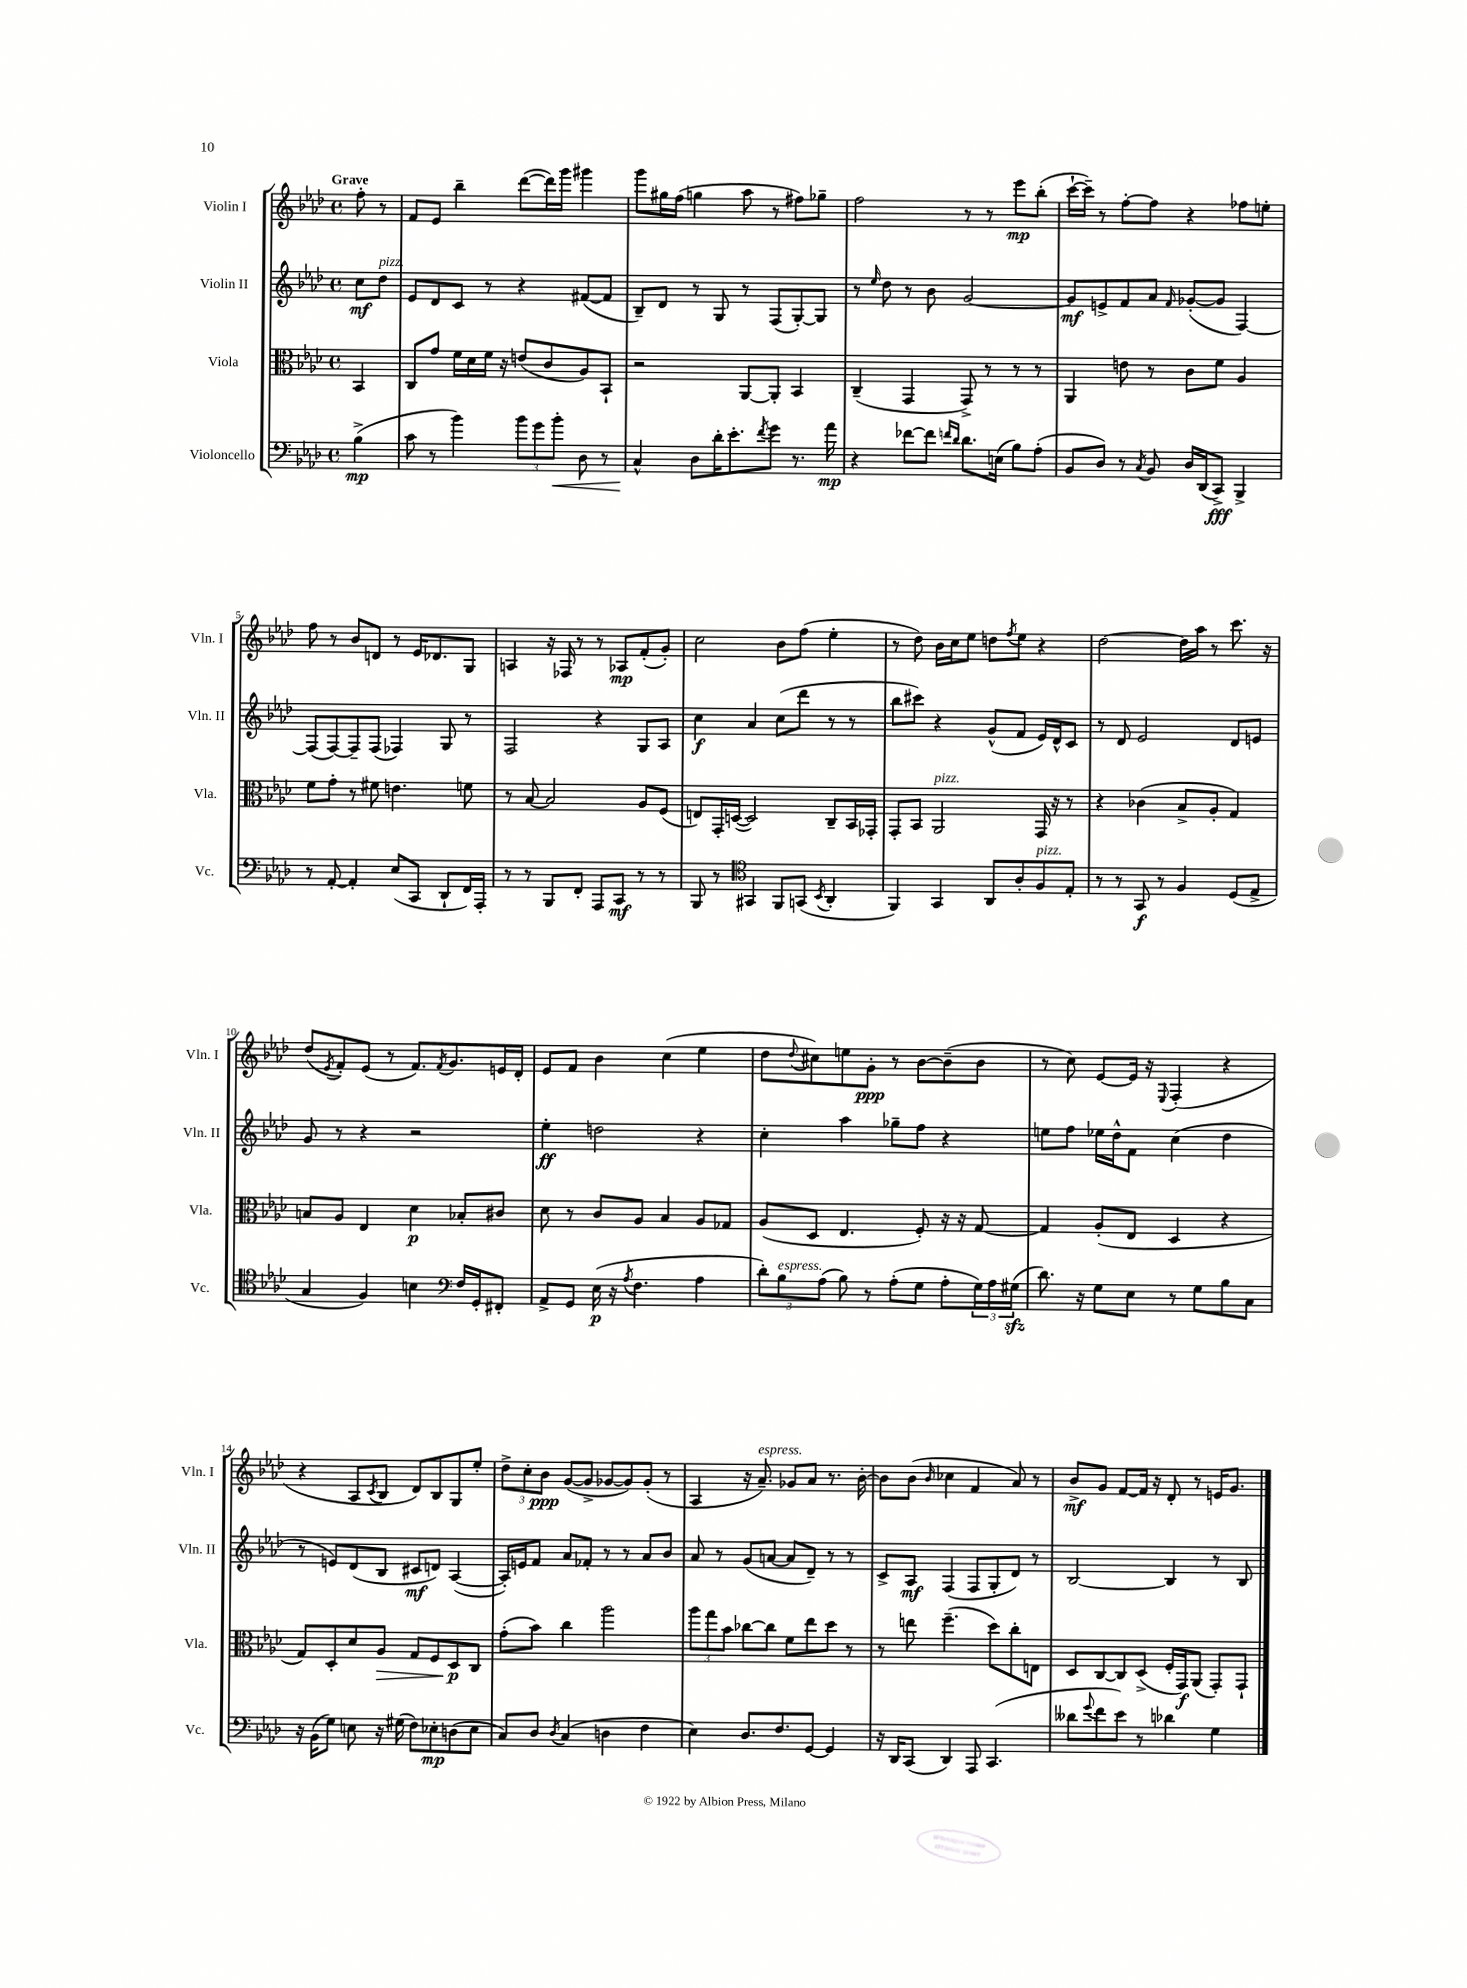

**kern	**dynam	**kern	**dynam	**kern	**dynam	**kern	**dynam
*part4	*part4	*part3	*part3	*part2	*part2	*part1	*part1
*staff4	*staff4	*staff3	*staff3	*staff2	*staff2	*staff1	*staff1
*I"Violoncello	*	*I"Viola	*	*I"Violin II	*	*I"Violin I	*
*I'Vc.	*	*I'Vla.	*	*I'Vln. II	*	*I'Vln. I	*
*clefF4	*	*clefC3	*	*clefG2	*	*clefG2	*
*k[b-e-a-d-]	*	*k[b-e-a-d-]	*	*k[b-e-a-d-]	*	*k[b-e-a-d-]	*
*M4/4	*	*M4/4	*	*M4/4	*	*M4/4	*
*met(c)	*	*met(c)	*	*met(c)	*	*met(c)	*
=	=	=	=	=	=	=	=
!	!	!	!	!	!	!LO:TX:a:B:t=Grave	!
(4B-^\	mp	4BB-/	.	8cc\L	mf	8ff'\	.
!	!	!	!	!LO:TX:a:i:t=pizz.	!	!	!
.	.	.	.	8dd-\J	.	8r	.
=1	=1	=1	=1	=1	=1	=1	=1
8c\	.	8C/L	.	8e-/L	.	8f/L	.
8r	.	8g/J	.	8d-/	.	8e-/J	.
4b-\)	.	16f\LL	.	8c/J	.	4bb-~\	.
.	.	16d-\	.	.	.	.	.
.	.	16f\JJ	.	8r	.	.	.
.	.	16r	.	.	.	.	.
12b-\L	.	(8en/L	.	4r	.	([8ddd-\L	.
12g\	.	.	.	.	.	.	.
.	.	8c/	.	.	.	16ddd-\L])	.
!	!LO:HP:b	!	!	!	!	!	!
12b-'\J	<	.	.	.	.	.	.
.	.	.	.	.	.	16ggg\JJ	.
8D-\	.	8A-/)	.	([8f#X/L	.	4ggg#X\	.
8r	.	8BB-`/J	.	8f#/J]	.	.	.
=2	=2	=2	=2	=2	=2	=2	=2
4C^^/	.	2r	.	8B-~/L)	.	8ggg\L	.
.	.	.	.	8d-/J	.	16gg#X\L	.
.	.	.	.	.	.	(16ff\JJ	.
8D-\L	[	.	.	8r	.	4ggn\	.
16d-'\K	.	.	.	8G/	.	.	.
8.e-'\	.	.	.	.	.	.	.
.	.	[8AA-/L	.	8r	.	8aa-\	.
8qf/	.	.	.	.	.	.	.
8g\J	.	8AA-'/J]	.	(8F/L	.	8r	.
8.r	.	4BB-/	.	[8G'/)	.	8ff#X\L)	.
.	.	.	.	8G/J]	.	8gg-X~\J	.
16a-\	mp	.	.	.	.	.	.
=3	=3	=3	=3	=3	=3	=3	=3
4r	.	(4C~/	.	8r	.	2ff\	.
.	.	.	.	16qqee-/	.	.	.
.	.	.	.	8dd-\	.	.	.
[8f-X\L	.	4GG/	.	8r	.	.	.
8f-\J]	.	.	.	8b-\	.	.	.
16qqfn/LL	.	.	.	.	.	.	.
16qqd-/JJ	.	.	.	.	.	.	.
8.d-\L	.	8GG^/)	.	[2g/	.	8r	.
.	.	8r	.	.	.	8r	.
(16En\Jk	.	.	.	.	.	.	.
8B-\L)	.	8r	.	.	.	8eee-\L	mp
(8A-'\J	.	8r	.	.	.	(8bb-'\J	.
=4	=4	=4	=4	=4	=4	=4	=4
8BB-/L	.	4AA-/	.	8g/L]	mf	[16ccc`\LL	.
.	.	.	.	.	.	16ccc~\JJ])	.
8D-/J)	.	.	.	8en^/	.	8r	.
8r	.	8en\	.	8f/	.	[8ff'\L	.
8qC/	.	.	.	.	.	.	.
8BB-/	.	8r	.	8a-/J	.	8ff\J]	.
.	.	.	.	16qqf/	.	.	.
16D-/LL	.	8c\L	.	([8g-X'/L	.	4r	.
(16DD-/J	.	.	.	.	.	.	.
8CC^/J)	fff	8f\J	.	8g-/J]	.	.	.
4BBB-^/	.	4A-/	.	[4F/)	.	8ff-X\L	.
.	.	.	.	.	.	8een'\J	.
!!LO:LB:g=z
=5	=5	=5	=5	=5	=5	=5	=5
8r	.	8f\L	.	(8F/L]	.	8ff\	.
[8AA-'/	.	8g'\J	.	[8F/)	.	8r	.
4AA-'/]	.	8r	.	8F~/]	.	8b-/L	.
.	.	8f#X\	.	(8F/J	.	8dn/J	.
(8E-/L	.	4.en\	.	4F-X/)	.	8r	.
8CC/J	.	.	.	.	.	16e-/KL	.
.	.	.	.	.	.	8.d-X/	.
8DD-`/L	.	.	.	8G/	.	.	.
16FF/L)	.	8fn\	.	8r	.	8G/J	.
16AAA-'/JJ	.	.	.	.	.	.	.
=6	=6	=6	=6	=6	=6	=6	=6
8r	.	8r	.	2F/	.	4An/	.
8r	.	[8B-/	.	.	.	.	.
8BBB-/L	.	2B-/]	.	.	.	16r	.
.	.	.	.	.	.	16F-X/	.
8FF'/J	.	.	.	.	.	8r	.
8AAA-/L	.	.	.	4r	.	8r	.
8CC/J	mf	.	.	.	.	8A-X/L	mp
8r	.	8A-/L	.	8G/L	.	(8f'/	.
8r	.	(8F/J	.	8A-/J	.	8g'/J)	.
=7	=7	=7	=7	=7	=7	=7	=7
8BBB-/	.	8En/L)	.	4cc\	f	2cc\	.
8r	.	16GG'/L	.	.	.	.	.
.	.	([16Dn/JJ	.	.	.	.	.
*clefC4	*	*	*	*	*	*	*
4GG#X/	.	2D/])	.	4a-/	.	.	.
8FF/L	.	.	.	(8cc\L	.	8b-\L	.
(8GGn/J	.	.	.	8ddd-\J	.	(8ff\J	.
8qBB-/	.	.	.	.	.	.	.
4AA-'/	.	8C~/L	.	8r	.	4ee-'\	.
.	.	16BB-/L	.	8r	.	.	.
.	.	16GG-X'/JJ	.	.	.	.	.
=8	=8	=8	=8	=8	=8	=8	=8
4FF/)	.	8GG'/L	.	8bb-\L	.	8r	.
.	.	8BB-/J	.	8ccc#X\J)	.	8dd-\)	.
!	!	!LO:TX:a:i:t=pizz.	!	!	!	!	!
4GG/	.	2AA-/	.	4r	.	16b-\LL	.
.	.	.	.	.	.	16cc\J	.
.	.	.	.	.	.	8ee-\J	.
8AA-/L	.	.	.	(8g^^/L	.	8ddn\L	.
.	.	.	.	.	.	8qff/	.
8A-'/	.	.	.	8f/J	.	8ee-\J	.
!LO:TX:a:i:t=pizz.	!	!	!	!	!	!	!
8F/	.	16GG/	.	16e-/LL)	.	4r	.
.	.	16r	.	16d-^^/J	.	.	.
8E-'/J	.	8r	.	8c/J	.	.	.
=9	=9	=9	=9	=9	=9	=9	=9
8r	.	4r	.	8r	.	[2dd-\	.
8r	.	.	.	8d-/	.	.	.
8GG/	f	(4c-X\	.	2e-/	.	.	.
8r	.	.	.	.	.	.	.
4F/	.	8B-^/L	.	.	.	16dd-\LL]	.
.	.	.	.	.	.	16aa-\JJ	.
.	.	8A-'/J	.	.	.	8r	.
(8D-/L	.	4G/)	.	8d-/L	.	8.ccc\	.
8E-^/J	.	.	.	8en/J	.	.	.
.	.	.	.	.	.	16r	.
!!LO:LB:g=z
=10	=10	=10	=10	=10	=10	=10	=10
4G/	.	8Bn/L	.	8g/	.	(8dd-/L	.
.	.	.	.	.	.	8qe-/	.
.	.	8A-/J	.	8r	.	8f'/)	.
4F/)	.	4E-/	.	4r	.	(8e-/J	.
.	.	.	.	.	.	8r	.
4Bn\	.	4d-\	p	2r	.	8.f/L)	.
.	.	.	.	.	.	8qf/	.
.	.	.	.	.	.	8.g/	.
*clefF4	*	*	*	*	*	*	*
16F/LL	.	8B-X'/L	.	.	.	.	.
16GG'/J	.	.	.	.	.	.	.
8FF#X'/J	.	8c#X/J	.	.	.	16en/L	.
.	.	.	.	.	.	16d-'/JJ	.
=11	=11	=11	=11	=11	=11	=11	=11
8AA-^/L	.	8d-\	.	4ee-'\	ff	8e-/L	.
8GG/J	.	8r	.	.	.	8f/J	.
(16E-\	p	8c/L	.	2ddn\	.	4b-\	.
16r	.	.	.	.	.	.	.
8qA-/	.	.	.	.	.	.	.
4.F\	.	8A-/J	.	.	.	.	.
.	.	4B-/	.	.	.	(4cc\	.
4A-\	.	8A-/L	.	4r	.	4ee-\	.
.	.	8G-X/J	.	.	.	.	.
=12	=12	=12	=12	=12	=12	=12	=12
12d-'\L)	.	(8A-/L	.	4cc'\	.	8dd-\L	.
!LO:TX:a:i:t=espress.	!	!	!	!	!	!	!
12B-\	.	.	.	.	.	.	.
.	.	.	.	.	.	8qqdd-/	.
.	.	8D-/J	.	.	.	8cc#X\)	.
(12A-\J	.	.	.	.	.	.	.
8B-\)	.	4.E-/	.	4aa-\	.	8een\	.
8r	.	.	.	.	.	8g'\J	ppp
(8A-'\L	.	.	.	8gg-X~\L	.	8r	.
8G\J	.	8F'/)	.	8ff\J	.	[8b-\L	.
8A-'\L	.	16r	.	4r	.	(8b-~\]	.
.	.	16r	.	.	.	.	.
24G\L)	.	[8G/	.	.	.	8b-\J	.
24A-\	.	.	.	.	.	.	.
(24G#Xzz\JJ	.	.	.	.	.	.	.
=13	=13	=13	=13	=13	=13	=13	=13
8.d-\)	.	4G/]	.	8een\L	.	8r	.
.	.	.	.	8ff\J	.	8cc\)	.
16r	.	.	.	.	.	.	.
8G\L	.	(8A-'/L	.	16ee-X\LL	.	[8e-/L	.
.	.	.	.	16dd-^^\J	.	.	.
8E-\J	.	8E-/J	.	8f\J	.	16e-/Jk]	.
.	.	.	.	.	.	16r	.
.	.	.	.	.	.	8qqE-/	.
8r	.	4D-/	.	(4cc\	.	(4F'/	.
8G\L	.	.	.	.	.	.	.
8B-\	.	4r	.	4dd-\	.	4r	.
8C\J	.	.	.	.	.	.	.
!!LO:LB:g=z
=14	=14	=14	=14	=14	=14	=14	=14
16r	.	8G/L)	.	8r	.	4r	.
(16BB-\KL	.	.	.	.	.	.	.
8G\J)	.	8D-'/	.	8en/L)	.	.	.
8En\	.	8d-/	.	(8d-/	.	8A-/L	.
.	.	.	.	.	.	8qc/	.
!	!	!	!LO:HP:b	!	!	!	!
16r	.	8A-/J	>	8B-/J	.	8B-/J	.
(16G#X\	.	.	.	.	.	.	.
8F\L)	.	8G/L	.	8c#X/L	mf	8d-/L)	.
8E-X'\	mp	8F/	.	8dn/J)	.	8B-/	.
(8Dn\	.	8D-/	p	([4A-/	.	8G/	.
8E-\J	.	8C/J	]	.	.	8ee-'/J	.
=15	=15	=15	=15	=15	=15	=15	=15
8C/L)	.	(8g'\L	.	16A-'/LL])	.	12dd-^\L	.
.	.	.	.	16en/J	.	.	.
.	.	.	.	.	.	12cc'\	.
8D-/J	.	8b-\J)	.	8f/J	.	.	.
.	.	.	.	.	.	12b-\J	ppp
8qD-/	.	.	.	.	.	.	.
(4C/	.	4cc\	.	8a-/L	.	([8g/L	.
.	.	.	.	8f-X'/J	.	8g^/J]	.
4Dn\	.	2aa-\	.	8r	.	[8g-X/L	.
.	.	.	.	8r	.	8g-/])	.
4F\	.	.	.	8a-/L	.	(8g-'/J	.
.	.	.	.	8b-/J	.	8r	.
=16	=16	=16	=16	=16	=16	=16	=16
4E-\)	.	12aa-\L	.	8a-/	.	4A-/	.
.	.	12gg\	.	.	.	.	.
.	.	.	.	8r	.	.	.
.	.	12b-\J	.	.	.	.	.
8.D-/L	.	[8cc-X\L	.	(8g/L	.	16r	.
!	!	!	!	!	!	!LO:TX:a:i:t=espress.	!
.	.	.	.	.	.	8.a-~/)	.
.	.	8cc-\J]	.	[8an/J	.	.	.
8.F/	.	.	.	.	.	.	.
.	.	8f\L	.	8a/L]	.	8g-X/L	.
[8GG/J	.	8ee-\	.	8d-~/J)	.	8a-/J	.
4GG/]	.	8dd-\J	.	8r	.	8.r	.
.	.	8r	.	8r	.	.	.
.	.	.	.	.	.	[16b-'\	.
=17	=17	=17	=17	=17	=17	=17	=17
16r	.	8r	.	8c^/L	.	8b-\L]	.
16DD-/KL	.	.	.	.	.	.	.
(8CC/J	.	8een\	.	8A-/J	mf	(8b-\J	.
.	.	.	.	.	.	16qqb-/	.
4DD-/)	.	(4.ff~\	.	(4F/	.	4cc-X\	.
8AAA-/	.	.	.	8F/L	.	4f/	.
(4.CC/	.	8dd-\L)	.	8G'/	.	.	.
.	.	8cc'\	.	8d-/J)	.	8a-/)	.
.	.	8En\J	.	8r	.	8r	.
=18	=18	=18	=18	=18	=18	=18	=18
8d--X\L	.	8D-/L	.	[2B-/	.	8b-^/L	mf
8qqg/	.	.	.	.	.	.	.
8f\	.	[8C/	.	.	.	8g/J	.
8e-\J)	.	8C/]	.	.	.	[8f/L	.
8r	.	(8D-^/J	.	.	.	16f/Jk]	.
.	.	.	.	.	.	16r	.
4d-X\	.	16F'/LL	.	4B-/]	.	8d-'/	.
.	.	16GG/J)	f	.	.	.	.
.	.	(8AA-/J	.	.	.	8r	.
4G\	.	8GG'/L)	.	8r	.	16en/KL	.
.	.	.	.	.	.	8.g/J	.
.	.	8GG`/J	.	8B-/	.	.	.
==	==	==	==	==	==	==	==
*-	*-	*-	*-	*-	*-	*-	*-
